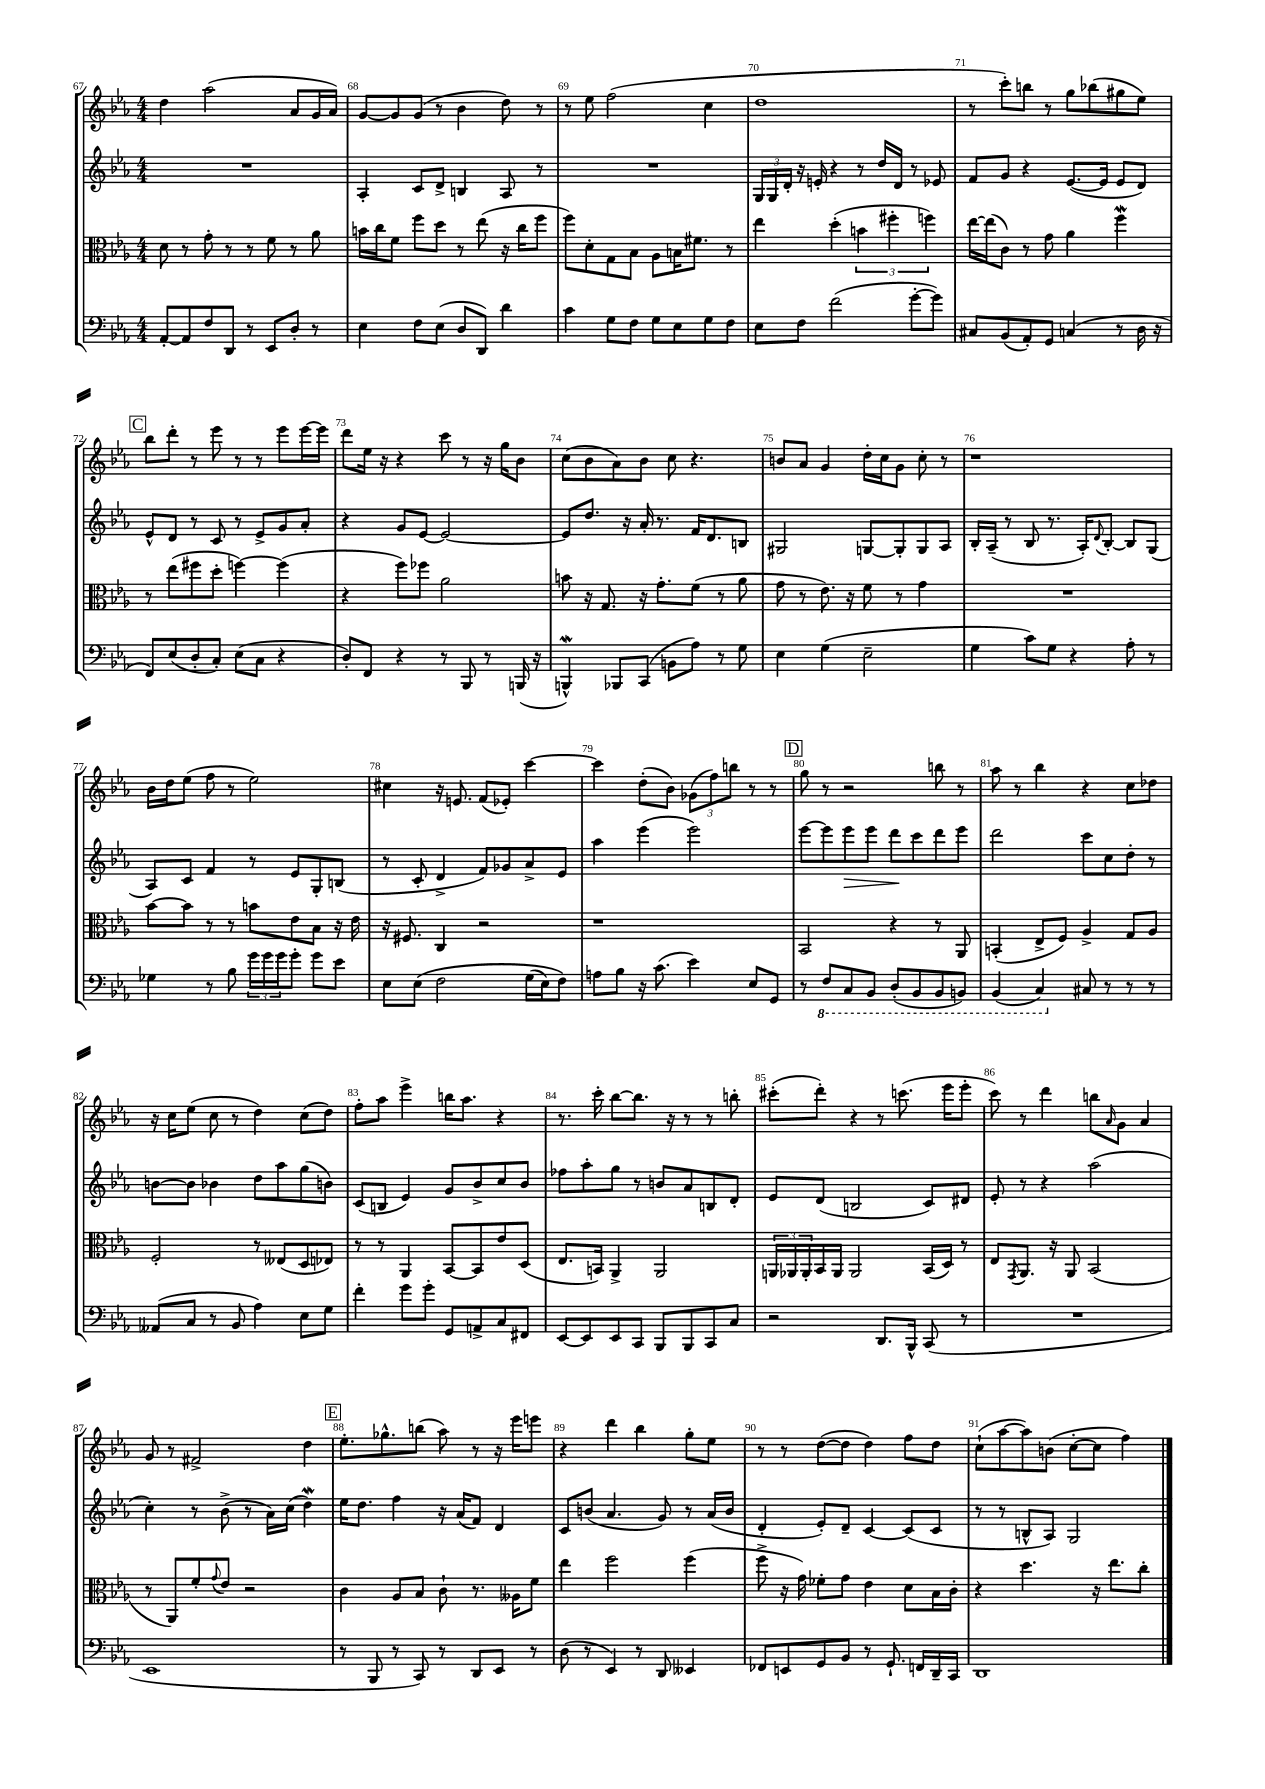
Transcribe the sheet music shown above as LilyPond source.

<<
\new StaffGroup <<
\new Staff = "s0" {
    \clef treble \key ees \major \numericTimeSignature \time 4/4
    d''4 aes''2( aes'8 g'16 aes'16) |
    g'8~ g'8 g'8( r8 bes'4 d''8) r8 |
    r8 ees''8 f''2( c''4 |
    d''1 |
    r8 c'''8-.) b''8 r8 g''8 bes''8( gis''8 ees''8) |
    \mark \markup { \box "C" } bes''8 d'''8-. r8 ees'''8 r8 r8 ees'''8 ees'''16~ ees'''16 |
    d'''8 ees''16 r16 r4 c'''8 r8 r16 g''16 bes'8 |
    c''8( bes'8 aes'8) bes'8 c''8 r4. |
    b'8 aes'8 g'4 d''16-. c''16 g'8 c''8-. r8 |
    r1 |
    bes'16 d''16 ees''8( f''8 r8 ees''2) |
    cis''4 r16 e'8. f'8( ees'8-.) c'''4~ |
    c'''4 d''8-.( bes'8) \tuplet 3/2 { ges'8( f''8) b''8 } r8 r8 |
    \mark \markup { \box "D" } g''8 r8 r2 b''8 r8 |
    aes''8 r8 bes''4 r4 c''8 des''8 |
    r16 c''16 ees''8( c''8 r8 d''4) c''8( d''8) |
    f''8-. aes''8 ees'''4-> b''16 aes''8. r4 |
    r8. c'''16-. bes''8~ bes''8. r16 r8 r8 b''8-. |
    cis'''8-.( d'''8-.) r4 r8 c'''8.( ees'''16 ees'''8-. |
    c'''8) r8 d'''4 b''8 \grace { aes'16 } g'8 aes'4 |
    g'8 r8 fis'2-> d''4 |
    \mark \markup { \box "E" } ees''8.-. ges''8.-^ b''8( aes''8) r8 r16 ees'''16 e'''8 |
    r4 d'''4 bes''4 g''8-. ees''8 |
    r8 r8 d''8~( d''8 d''4) f''8 d''8 |
    c''8-!( aes''8~ aes''8) b'8( c''8~-. c''8 f''4) \bar "|." |
}
\new Staff = "s1" {
    \clef treble \key ees \major \numericTimeSignature \time 4/4
    R1 |
    aes4-. c'8 d'8-> b4 aes8 r8 |
    R1 |
    \tuplet 3/2 { g16 g16 d'16-. } r16 e'16-. r4 r8 d''16 d'16 r8 ees'8 |
    f'8 g'8 r4 ees'8.~( ees'16 ees'8 d'8) |
    \mark \markup { \box "C" } ees'8-^ d'8 r8 c'8 r8 ees'8-> g'8 aes'8-. |
    r4 g'8 ees'8~ ees'2~ |
    ees'8 d''8. r16 aes'16-. r8. f'16 d'8. b8 |
    gis2 g8~ g8-. g8 aes8 |
    bes16-. aes16--( r8 bes8 r8. aes16-.) \appoggiatura { d'8 } bes8~-. bes8 g8( |
    aes8) c'8 f'4 r8 ees'8 g8-. b8( |
    r8 c'8-. d'4-> f'8) ges'8 aes'8-> ees'8 |
    aes''4 ees'''4( ees'''2) |
    \mark \markup { \box "D" } ees'''8~ ees'''8 ees'''8\> ees'''8 d'''8\! c'''8 d'''8 ees'''8 |
    d'''2 c'''8 c''8 d''8-. r8 |
    b'8~ b'8 bes'4 d''8 aes''8 g''8( b'8) |
    c'8( b8 ees'4) g'8 bes'8-> c''8 bes'8 |
    fes''8 aes''8-. g''8 r8 b'8 aes'8 b8 d'8-. |
    ees'8 d'8( b2 c'8) dis'8 |
    ees'8-. r8 r4 aes''2( |
    c''4-.) r8 bes'8->( r8 aes'16) c''16( d''4\mordent) |
    \mark \markup { \box "E" } ees''16 d''8. f''4 r16 aes'16( f'8) d'4 |
    c'8 b'8( aes'4. g'8) r8 aes'16( b'16 |
    d'4-. ees'8-.) d'8-- c'4~ c'8( c'8 |
    r8 r8 b8-^ aes8) g2 \bar "|." |
}
\new Staff = "s2" {
    \clef alto \key ees \major \numericTimeSignature \time 4/4
    d'8 r8 g'8-. r8 r8 f'8 r8 aes'8 |
    b'16 c''16 f'8 f''8 d''8 r8 ees''8( r16 c''16 f''8 |
    f''8) d'8-. g8 bes8 aes8 b16 fis'8. r8 |
    ees''4 d''4-.( \tuplet 3/2 { b'4 fis''4-. f''4) } |
    ees''16~ ees''16( c'8) r8 g'8 aes'4 f''4\mordent |
    \mark \markup { \box "C" } r8 ees''8( fis''8 d''8-. f''4~) f''4( |
    r4 f''8) fes''8 aes'2 |
    b'8 r16 g8. r16 g'8.-. f'8( r8 aes'8 |
    g'8 r8 ees'8.) r16 f'8 r8 g'4 |
    R1 |
    bes'8~ bes'8 r8 r8 b'8 ees'8 bes8 r16 ees'16 |
    r16 fis8. c4 r2 |
    r1 |
    \mark \markup { \box "D" } bes,2 r4 r8 aes,8 |
    b,4-.( ees8-> f8) aes4-> g8 aes8 |
    f2-. r8 eeses8( d8 ees8) |
    r8 r8 aes,4 bes,8~ bes,8 ees'8 d8( |
    ees8. b,16) aes,4-> aes,2 |
    \tuplet 3/2 { a,16 aes,16 aes,16-. } bes,16 aes,16 aes,2 bes,16( d16) r8 |
    ees8 \acciaccatura { g,8 } aes,8. r16 aes,8 bes,2( |
    r8 aes,8) f'8-. \appoggiatura { g'8 } ees'8 r2 |
    \mark \markup { \box "E" } c'4 aes8 bes8 c'8-! r8. aeses16 f'8 |
    ees''4 f''2 f''4( |
    f''8-> r16 g'16) fes'8-. g'8 ees'4 d'8 bes16 c'16-. |
    r4 d''4. r16 ees''8. c''8-. \bar "|." |
}
\new Staff = "s3" {
    \clef bass \key ees \major \numericTimeSignature \time 4/4
    aes,8~-. aes,8 f8 d,8 r8 ees,8 d8-. r8 |
    ees4 f8 ees8( d8 d,8) d'4 |
    c'4 g8 f8 g8 ees8 g8 f8 |
    ees8 f8 f'2( g'8~-. g'8) |
    cis8 bes,8( aes,8-.) g,8 c4( r8 d16 r16 |
    \mark \markup { \box "C" } f,8) ees8( d8-. c8-.) ees8( c8 r4 |
    d8-.) f,8 r4 r8 bes,,8 r8 b,,16( r16 |
    b,,4-^\mordent) bes,,8 c,8( b,8 aes8) r8 g8 |
    ees4 g4( ees2-- |
    g4 c'8) g8 r4 aes8-. r8 |
    ges4 r8 bes8 \tuplet 3/2 { g'16 g'16 g'16 } g'8-. g'8 ees'8 |
    ees8 ees8\( f2 g16( ees16) f8\) |
    a8 bes8 r16 c'8.( ees'4) ees8 g,8 |
    \mark \markup { \box "D" } r8 \ottava #-1 f,8 c,8 bes,,8 d,8-.( bes,,8 bes,,8 b,,8) |
    bes,,4( c,4) \ottava #0 cis8 r8 r8 r8 |
    aeses,8( c8 r8 bes,8 aes4) ees8 g8 |
    f'4-. g'8 g'8-. g,8 a,8-> c8 fis,8 |
    ees,8~ ees,8 ees,8 c,8 bes,,8 bes,,8 c,8 c8 |
    r2 d,8. bes,,16-^ c,8( r8 |
    R1 |
    ees,1 |
    \mark \markup { \box "E" } r8 bes,,8 r8 c,8) r8 d,8 ees,8 r8 |
    d8( r8 ees,4) r8 d,8 eeses,4 |
    fes,8 e,8 g,8 bes,8 r8 g,8.-! f,16 d,16-- c,16 |
    d,1 \bar "|." |
}
>>
>>
\layout { \context { \Score currentBarNumber = #67 \override BarNumber.break-visibility = ##(#f #t #t) barNumberVisibility = #all-bar-numbers-visible } }
